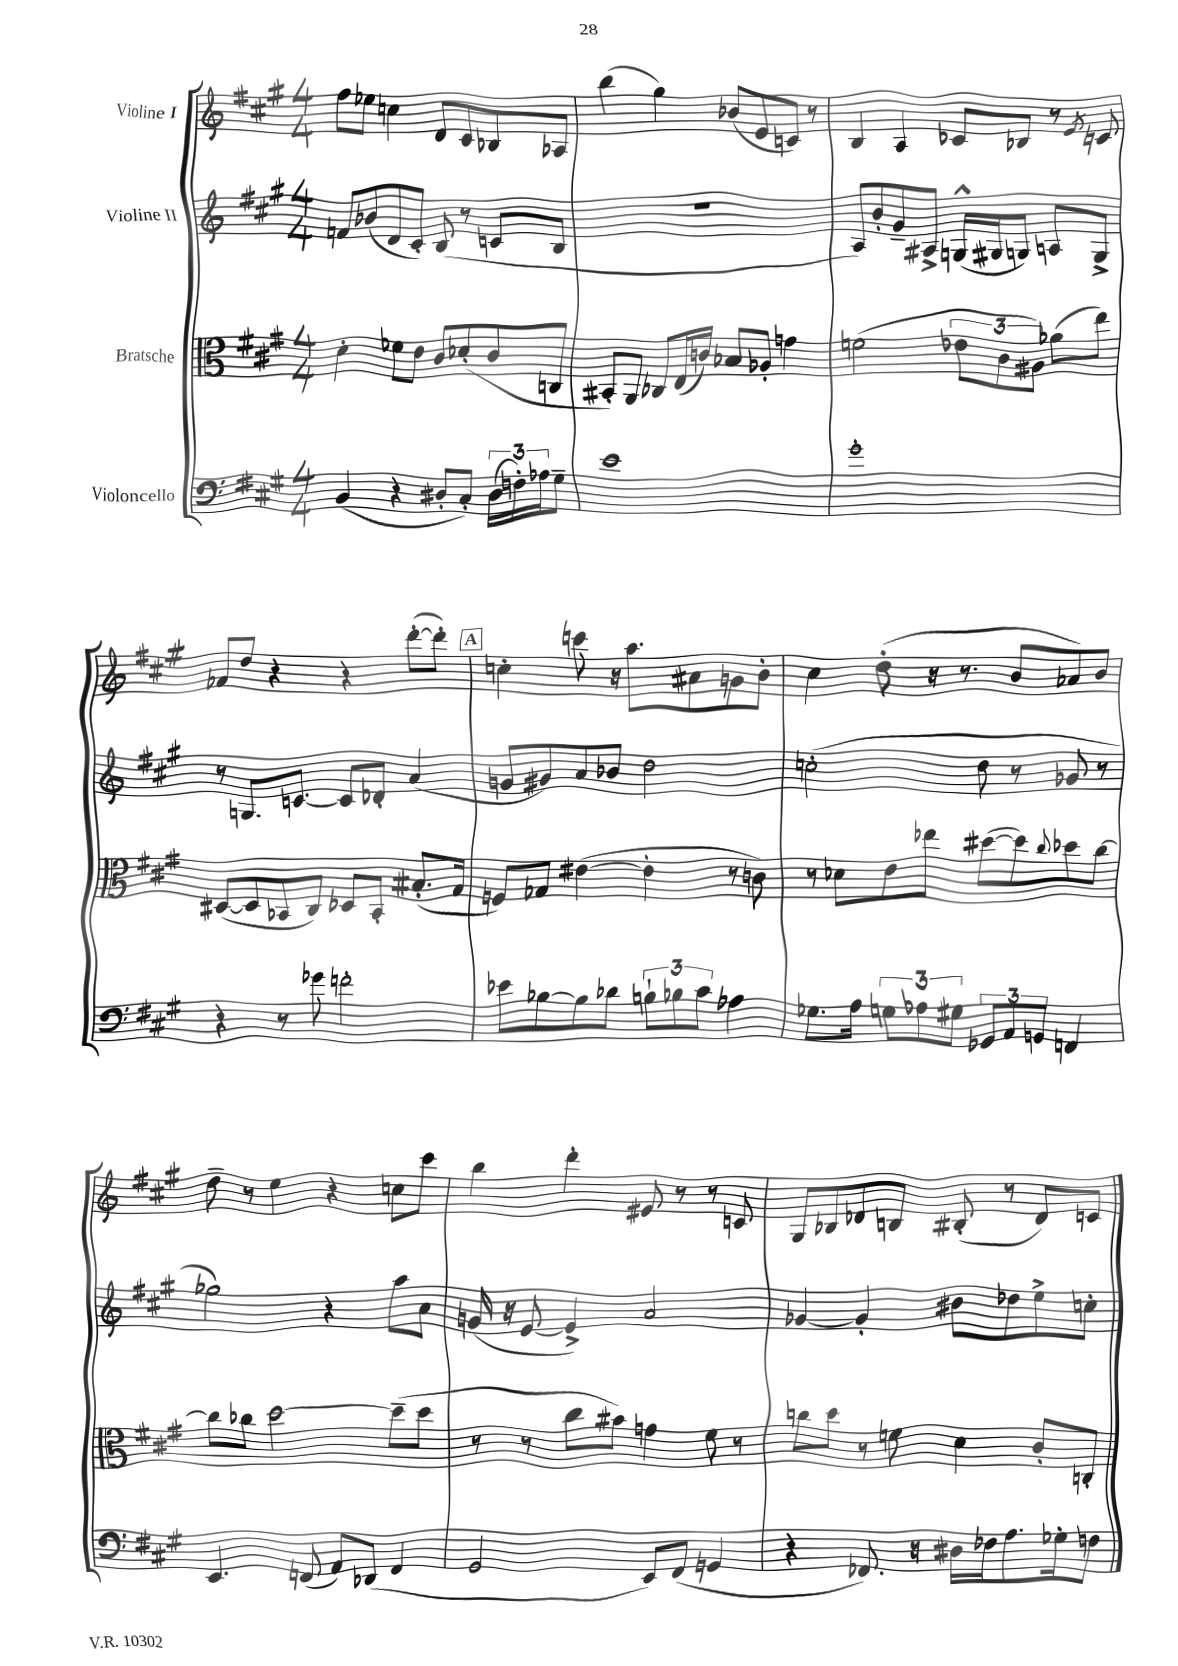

**kern	**kern	**kern	**kern
*part4	*part3	*part2	*part1
*staff4	*staff3	*staff2	*staff1
*I"Violoncello	*I"Bratsche	*I"Violine II	*I"Violine I
*clefF4	*clefC3	*clefG2	*clefG2
*k[f#c#g#]	*k[f#c#g#]	*k[f#c#g#]	*k[f#c#g#]
*M4/4	*M4/4	*M4/4	*M4/4
=1	=1	=1	=1
(4BB/	4d'\	8fn/L	8ff#\L
.	.	(8b-X/	8ee-X\J
4r	8f-X\L	8d/	4ccn\
.	8e\J	8c#'/J)	.
8D#X'/L	8c#/L	(8B/	8d/L
8C#'/J)	(8d-X'/	8r	8c#/
(24D#\LL	8c#/	8cn/L	8B-X/
24Fn'\)	.	.	.
24A-X\J	.	.	.
8G#~\J	8Cn/J	8B/J	8A-X/J
=2	=2	=2	=2
1e	8BB#X'/L)	1r	(4bb\
.	8AA/J	.	.
.	8C-X/L	.	4gg#\)
.	(16E/L	.	.
.	16cn/JJ)	.	.
.	8B-X/L	.	(8b-X/L
.	8A-X'/J	.	8e/
.	4gn\	.	8cn/J)
.	.	.	8r
=3	=3	=3	=3
1g#'	(2fn\	8A/L)	4B/
.	.	8b'/	.
.	.	8g#~/	4A/
.	.	8A#X^/J	.
.	12e-X\L	(16Gn^^/LL	8c-X/L
.	.	16G#X/J	.
.	12c#\	.	.
.	.	8Gn/J)	8B-X/J
.	12A#X\J)	.	.
.	(8a-X\L	8An/L	8r
.	.	.	8qe/
.	8ee\J)	8G^/J	8cn/
!!LO:LB:g=z
=4	=4	=4	=4
4r	([8D#X/L	8r	8f-X/L
.	8D#/]	8.Gn/L	8dd/J
8r	8BB-X/	.	4r
.	.	[8.cn/J	.
8g-X\	8C#/J)	.	.
2fn'\	8D-X/L	8c/L]	4r
.	8BB-'/J	8d-X'/J	.
.	(8.B#X'/L	(4a/	([8ddd'\L
.	.	.	8ddd'\J])
.	16G#/Jk	.	.
!!LO:REH:place=s1:t=A
=5	=5	=5	=5
8e-X\L	8Fn/L)	8gn/L	4ccn'\
[8B-X\	8G-X/J	8g#X/)	.
8B-\]	([4e#X\	8a/	8cccn\
8d-X\J	.	8b-X/J	16r
.	.	.	8.aa\L
12Bn`\L	4e#'\]	2dd\	.
12B-X\	.	.	.
.	.	.	8a#X\
12c#\J	.	.	.
4A-X\	8r	.	8gn\
.	8cn\)	.	8b'\J
=6	=6	=6	=6
8.G-X\L	8r	(2ccn'\	4cc#\
.	8d-X\L	.	.
16A\Jk	.	.	.
12Gn\L	8e\	.	(8dd'\
12A-X\	.	.	.
.	8ee-X\J	.	16r
12G#X\J	.	.	.
.	.	.	8.r
12GG-X/L	([8dd#X\L	8dd\	.
12AA/	.	.	.
.	8dd#\])	8r	8b/L
12GGn/J	.	.	.
.	8qqcc#/	.	.
4FFn/	8dd-X\	8g-X/	8a-X/)
.	[8cc#\J	8r	8b/J
!!LO:LB:g=z
=7	=7	=7	=7
4.EE/	8cc#\L]	2gg-X\)	8dd~\
.	8cc-X\J	.	8r
.	[2dd\	.	4ee\
(8FFn/	.	.	.
8AA/L)	.	4r	4r
(8DD-X/J	.	.	.
4FF/	(8dd~\L]	8aa\L	8ccn\L
.	8dd\J	8a\J	8ccc#\J
=8	=8	=8	=8
2GG#/	8r	(16gn/	4bb\
.	.	16r	.
.	8r	[8e/	.
.	8cc#\L	4e^/])	4ddd'\
.	8b#X\J)	.	.
8EE/L)	4gn\	2a/	8e#X/
(8FF#/J	.	.	8r
4GGn/	8f#\	.	8r
.	8r	.	8cn/
=9	=9	=9	=9
4r	8ccn\L	[4g-X/	8G#/L
.	8dd\J	.	8B-X/
8.FF-X/)	8r	4g-'/]	8d-X/
.	8fn\	.	8Bn/J
16r	.	.	.
16D#X\LL	4d\	8b#X\L	(8B#X'/
16F-X\J	.	.	.
8.A\	.	8dd-X\	8r
.	8c#'/L	8ee^\	8d-/L)
16G-X'\k	.	.	.
8Fn\J	8Cn'/J	8ccn'\J	8cn/J
==	==	==	==
*-	*-	*-	*-
